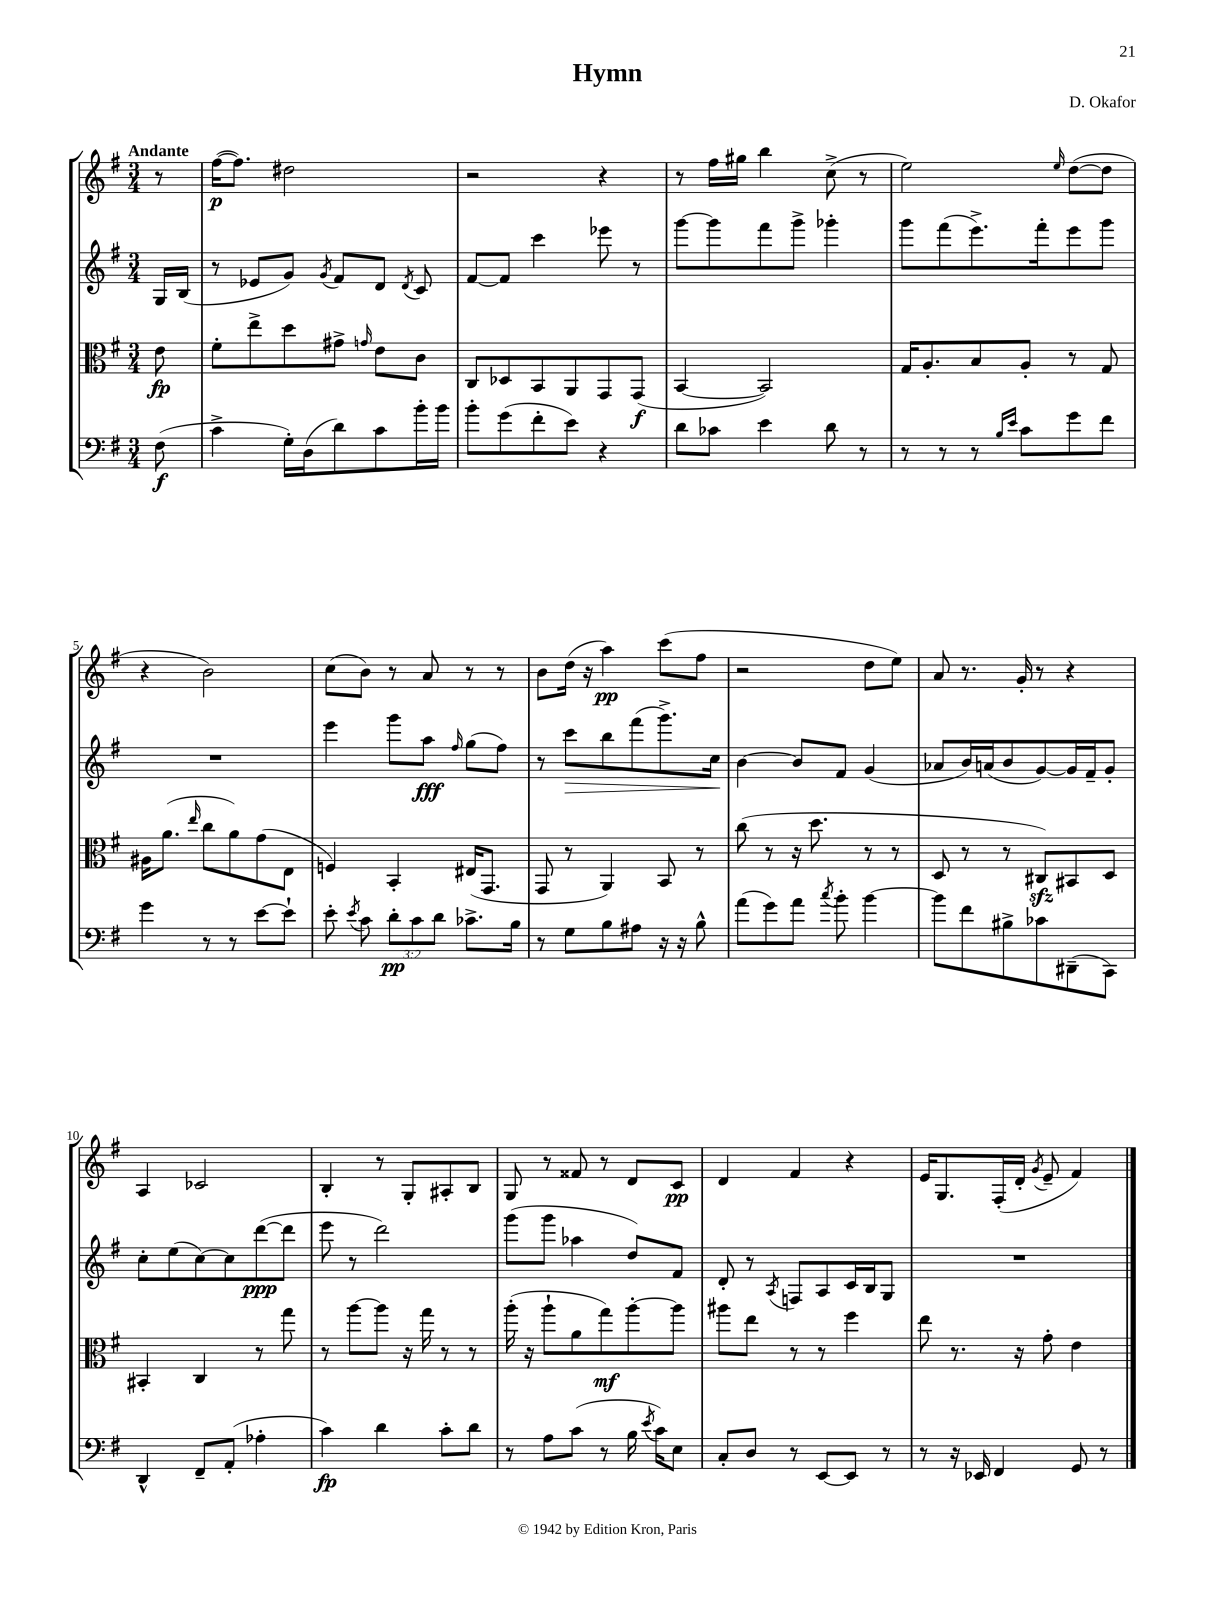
\header { title = "Hymn" composer = "D. Okafor" }
<<
\new StaffGroup <<
\new Staff = "s0" {
    \clef treble \key g \major \numericTimeSignature \time 3/4 \partial 8 \tempo "Andante"
    \autoBeamOff r8 |
    fis''16[~\p( fis''8.]) dis''2 |
    r2 r4 |
    r8 fis''16[ gis''16] b''4 c''8->( r8 |
    e''2) \grace { e''16 } d''8[~( d''8] |
    r4 b'2) |
    c''8[( b'8]) r8 a'8 r8 r8 |
    b'8[ d''16]( r16 a''4\pp) c'''8[( fis''8] |
    r2 d''8[ e''8]) |
    a'8 r8. g'16-. r8 r4 |
    a4 ces'2 |
    b4-. r8 g8[-. ais8-. b8] |
    g8 r8 fisis'8 r8 d'8[ c'8]\pp |
    d'4 fis'4 r4 |
    e'16[ g8. fis16-.( d'16]-. \acciaccatura { g'8 } e'8-- fis'4) \bar "|." |
}
\new Staff = "s1" {
    \clef treble \key g \major \numericTimeSignature \time 3/4 \partial 8
    \autoBeamOff g16[ b16]( |
    r8 ees'8[ g'8]) \acciaccatura { g'8 } fis'8[ d'8] \acciaccatura { d'8 } c'8 |
    fis'8[~ fis'8] c'''4 ees'''8 r8 |
    g'''8[~ g'''8 fis'''8 g'''8]-> ges'''4-. |
    g'''8[ fis'''8( e'''8.->) fis'''16-. e'''8 g'''8] |
    R2. |
    e'''4 g'''8[ a''8]\fff \grace { fis''16 } g''8[( fis''8]) |
    r8 c'''8[\> b''8 fis'''8( g'''8.->) c''16]\! |
    b'4~ b'8[ fis'8] g'4( |
    aes'8[ b'16) a'16( b'8 g'8~) g'16 fis'16-- g'8]-. |
    c''8[-. e''8( c''8~) c''8 d'''8~\ppp( d'''8] |
    e'''8 r8 d'''2) |
    g'''8[( g'''8] aes''4 d''8[) fis'8] |
    d'8-. r8 \acciaccatura { a8 } f8[ a8 c'16 b16 g8] |
    R2. \bar "|." |
}
\new Staff = "s2" {
    \clef alto \key g \major \numericTimeSignature \time 3/4 \partial 8
    \autoBeamOff e'8\fp |
    fis'8[-. e''8-> d''8 gis'8]-> \grace { g'16 } e'8[ c'8] |
    c8[ des8 b,8 a,8 g,8 g,8]\f( |
    b,4~ b,2) |
    g16[ a8.-. b8 a8]-. r8 g8 |
    ais16[ a'8.]( \grace { e''16 } c''8[ a'8) g'8( e8] |
    f4) b,4-. eis16[( g,8.] |
    g,8 r8 a,4) b,8 r8 |
    c''8( r8 r16 d''8. r8 r8 |
    d8 r8 r8 cis8[\sfz) bis,8 d8] |
    bis,4-. c4 r8 g''8 |
    r8 a''8[~ a''8] r16 g''16 r8 r8 |
    a''16-.( r16 a''8[-! a'8 g''8\mf) a''8~-. a''8] |
    ais''8[ e''8] r8 r8 fis''4 |
    e''8 r8. r16 g'8-. e'4 \bar "|." |
}
\new Staff = "s3" {
    \clef bass \key g \major \numericTimeSignature \time 3/4 \override Staff.TupletNumber.text = #tuplet-number::calc-fraction-text \partial 8
    \autoBeamOff fis8\f( |
    c'4-> g16[-.) d16( d'8) c'8 b'16-. b'16] |
    b'8[-. g'8( fis'8-. e'8]) r4 |
    d'8[ ces'8] e'4 d'8 r8 |
    r8 r8 r8 \grace { b16[ e'16] } c'8[ g'8 fis'8] |
    g'4 r8 r8 e'8[~ e'8]-! |
    e'8-. \acciaccatura { e'8 } c'8 \tuplet 3/2 { d'8[-.\pp c'8 d'8] } ces'8.[-> b16] |
    r8 g8[ b8 ais8] r16 r16 b8-^ |
    a'8[( g'8) a'8] \acciaccatura { c''8 } b'8-. b'4~ |
    b'8[ fis'8 bis8-> ces'8 dis,8--( c,8]) |
    d,4-^ fis,8[-- a,8]-.( aes4-. |
    c'4\fp) d'4 c'8[-. d'8] |
    r8 a8[ c'8]( r8 b16 \acciaccatura { e'8 } c'16[) e8] |
    c8[-. d8] r8 e,8[~ e,8] r8 |
    r8 r16 ees,16 fis,4 g,8 r8 \bar "|." |
}
>>
>>
